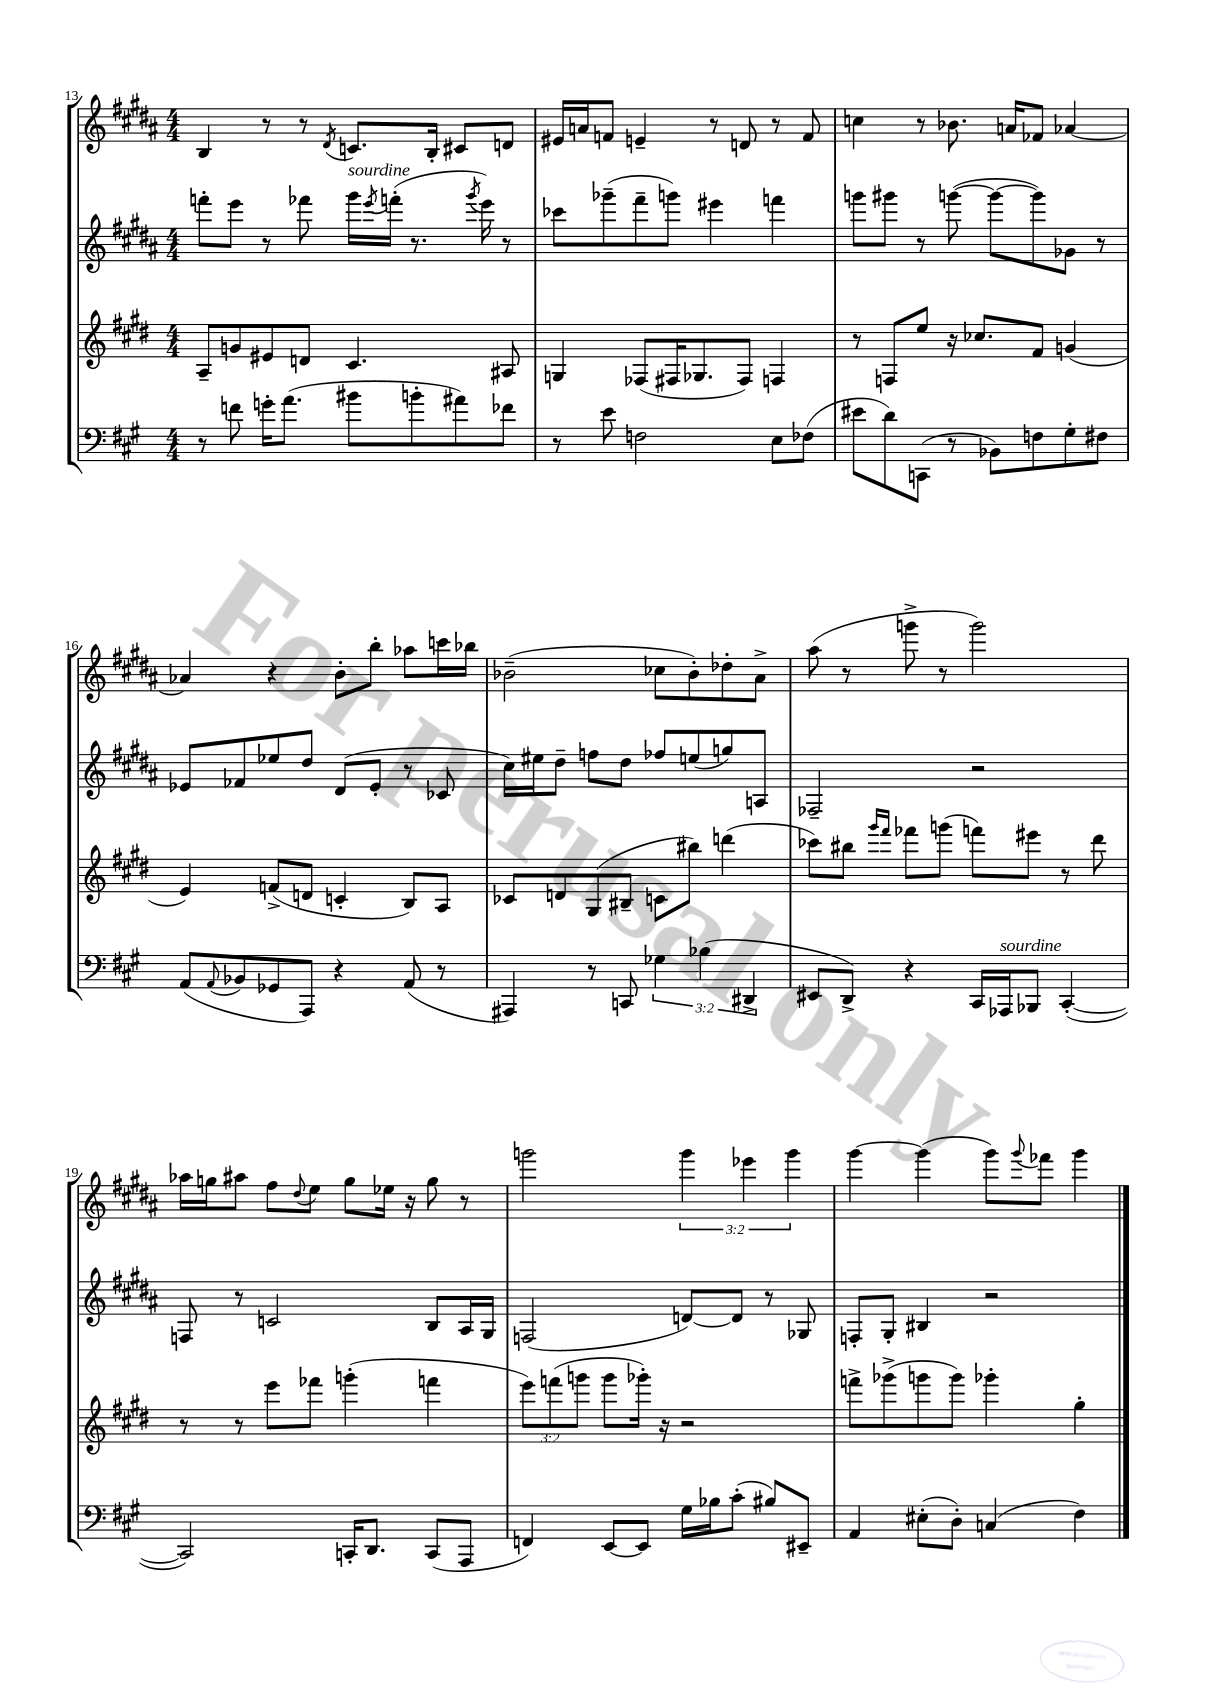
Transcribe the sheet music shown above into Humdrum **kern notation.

**kern	**kern	**kern	**kern
*part4	*part3	*part2	*part1
*staff4	*staff3	*staff2	*staff1
*clefF4	*clefG2	*clefG2	*clefG2
*k[f#c#g#]	*k[f#c#g#d#]	*k[f#c#g#d#a#]	*k[f#c#g#d#a#]
*M4/4	*M4/4	*M4/4	*M4/4
=13	=13	=13	=13
8r	8A~/L	8fffn'\L	4B/
8fn\	8gn/	8eee\J	.
16gn'\KL	8e#X/	8r	8r
(8.a\J	.	.	.
.	8dn/J	8fff-X\	8r
.	.	.	8qd#/
!	!	!LO:TX:a:i:t=sourdine	!
8b#X\L	4.c#/	16ggg#\LL	8.cn/L
.	.	8qeee/	.
.	.	(16fffn'\JJ	.
8bn'\	.	8.r	.
.	.	.	16B'/Jk
8a#X\)	.	.	8c#X/L
.	.	8qggg#/	.
.	.	16eee\)	.
8f-X\J	8A#X/	8r	8dn/J
=14	=14	=14	=14
8r	4Gn/	8ccc-X\L	16e#X/LL
.	.	.	16an/J
8e\	.	(8ggg-X~\	8fn/J
2Fn\	(8F-X/L	8fff#~\	4en~/
.	16F#X/K	8gggn\J)	.
.	8.G-X/	.	.
.	.	4eee#X\	8r
.	8F#/J)	.	8dn/
8E\L	4Fn/	4fffn\	8r
(8F-X\J	.	.	8f/
=15	=15	=15	=15
8e#X\L	8r	8gggn\L	4ccn\
8d\)	8Fn/L	8ggg#X\J	.
(8CCn\J	8ee/J	8r	8r
8r	16r	([8gggn\	8.b-X\
.	8.cc-X/L	.	.
8BB-X\L)	.	8ggg\L_	.
.	.	.	16an/KL
8Fn\	8f#/J	8ggg\])	8f-X/J
8G#'\	(4gn/	8g-X\J	[4a-X/
8F#X\J	.	8r	.
!!LO:LB:g=z
=16	=16	=16	=16
(8AA/L	4e/)	8e-X/L	4a-X/]
8qqAA/	.	.	.
8BB-X/	.	8f-X/	.
8GG-X/	(8fn^/L	8ee-X/	4r
8AAA/J)	8dn/J	8dd#/J	.
4r	4cn'/	(8d#/L	8b'\L
.	.	8e-'/J	8bb'\J
(8AA/	8B/L)	8r	8aa-X\L
8r	8A/J	8c-X/	16cccn\L
.	.	.	16bb-X\JJ
=17	=17	=17	=17
4AAA#X/)	8c-X/L	16cc#\LL)	(2b-X~\
.	.	16ee#X\J	.
.	8dn/	8dd#~\J	.
8r	(8G#/	8ffn\L	.
8CCn/	8B#X~/J	8dd#\J	.
6G-X\	8cn\L	8ff-X/L	8cc-X\L
.	8bb#X\J)	(8een/	8b-'\)
(6B-X\	.	.	.
.	(4dddn\	8ggn/)	8dd-X'\
6DD#X^/	.	.	.
.	.	8An/J	8a#^\J
=18	=18	=18	=18
8EE#X/L	8ccc-X\L)	2F-X~/	(8aa#\
8DD^/J)	8bb#X\J	.	8r
.	16qqggg#/LL	.	.
.	16qqfff#/JJ	.	.
4r	8fff-X\L	.	8gggn^\
.	(8gggn\J	.	8r
16CC#/LL	8fffn\L)	2r	2ggg\)
!LO:TX:a:i:t=sourdine	!	!	!
16AAA-X/J	.	.	.
8BBB-X/J	8eee#X\J	.	.
([4CC#'/	8r	.	.
.	8ddd#\	.	.
!!LO:LB:g=z
=19	=19	=19	=19
2CC#/])	8r	8Fn/	16aa-X\LL
.	.	.	16ggn\J
.	8r	8r	8aa#X\J
.	8eee\L	2cn/	8ff#\L
.	.	.	8qqdd#/
.	8fff-X\J	.	8ee\J
16CCn'/KL	(4gggn'\	.	8gg\L
8.DD/J	.	.	.
.	.	.	16ee-X\Jk
.	.	.	16r
(8CC/L	4fffn\	8B/L	8gg\
8AAA/J	.	16A#/L	8r
.	.	16G#/JJ	.
=20	=20	=20	=20
4FFn/)	12eee\L)	(2Fn/	2gggn\
.	(12fffn\	.	.
.	12gggn\J	.	.
[8EE/L	8ggg\L	.	.
8EE/J]	16ggg-X'\Jk)	.	.
.	16r	.	.
16G#\LL	2r	[8dn/L)	6ggg\
16B-X\J	.	.	.
(8c#'\J	.	8d/J]	.
.	.	.	6eee-X\
8B#X/L)	.	8r	.
.	.	.	6ggg\
8EE#X~/J	.	8G-X/	.
=21	=21	=21	=21
4AA/	8fffn^\L	8Fn'/L	[4ggg#\
.	(8ggg-X^\	8G#'/J	.
(8E#X'\L	8gggn\	4B#X/	(4ggg#\]
8D'\J)	8ggg\J)	.	.
(4Cn/	4ggg-X'\	2r	8ggg#\L)
.	.	.	8qqggg#/
.	.	.	8fff-X\J
4F#\)	4gg#'\	.	4ggg#\
==	==	==	==
*-	*-	*-	*-
